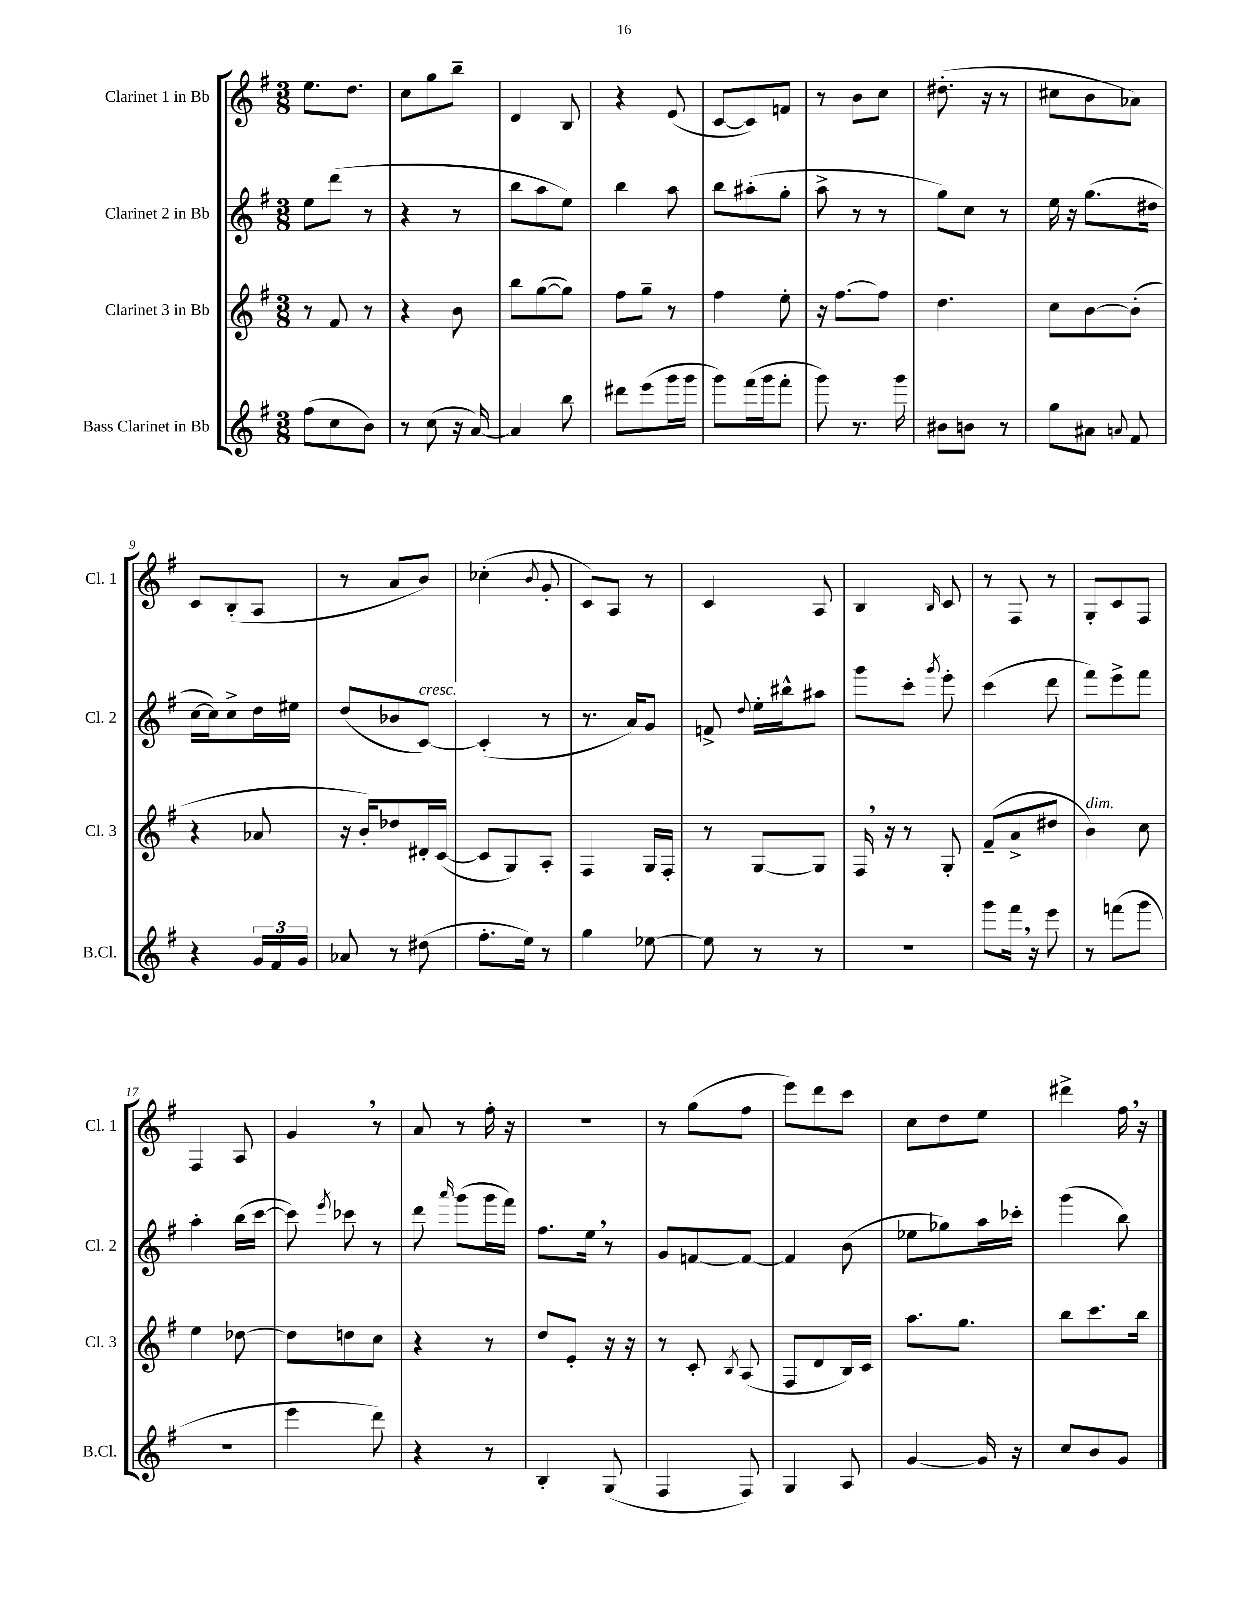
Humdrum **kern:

**kern	**kern	**kern	**kern
*staff4	*staff3	*staff2	*staff1
*clefG2	*clefG2	*clefG2	*clefG2
*k[f#]	*k[f#]	*k[f#]	*k[f#]
*M3/8	*M3/8	*M3/8	*M3/8
(8ff#	8r	8ee	8.ee
8cc	8f#	(8ddd	.
.	.	.	8.dd
8b)	8r	8r	.
=	=	=	=
8r	4r	4r	8cc
(8cc	.	.	8gg
16r	8b	8r	8bb~
[16a)	.	.	.
=	=	=	=
4a]	8bb	8bb	4d
.	([8gg	8aa	.
8bb	8gg])	8ee)	8B
=	=	=	=
8ddd#	8ff#	4bb	4r
(8eee	8gg~	.	.
16ggg	8r	8aa	(8e
16ggg	.	.	.
=	=	=	=
8ggg)	4ff#	8bb	[8c
(16fff#	.	(8aa#'	8c])
16ggg	.	.	.
8fff#'	8ee'	8gg'	8f
=	=	=	=
8ggg)	16r	8aa^	8r
.	[8.ff#	.	.
8.r	.	8r	8b
.	8ff#]	8r	8cc
16ggg	.	.	.
=	=	=	=
8b#	4.dd	8gg)	(8.dd#'
8b	.	8cc	.
.	.	.	16r
8r	.	8r	8r
=	=	=	=
8gg	8cc	16ee	8cc#
.	.	16r	.
8a#	[8b	(8.gg	8b
8qqa	.	.	.
8f#	(8b']	.	8a-)
.	.	16dd#	.
=	=	=	=
4r	4r	[16cc	8c
.	.	16cc])	.
.	.	8cc^	(8B'
24g	8a-	16dd	8A
24f#	.	.	.
.	.	16ee#	.
24g	.	.	.
=	=	=	=
8a-	16r	(8dd	8r
.	16b')	.	.
8r	8dd-	8b-	8a
(8dd#	16d#'	[8c)	8b)
.	([16c	.	.
=	=	=	=
8.ff#'	8c]	(4c']	(4cc-'
.	8G)	.	.
16ee)	.	.	.
.	.	.	8qb
8r	8A'	8r	8g'
=	=	=	=
4gg	4F#	8.r	8c)
.	.	.	8A
.	.	16a)	.
[8ee-	16G	8g	8r
.	16F#'	.	.
=	=	=	=
8ee-]	8r	8f^	4c
.	.	8qqdd	.
8r	[8G	16ee'	.
.	.	16bb#^^	.
8r	8G]	8aa#	8A
=	=	=	=
4.r	16F#	8ggg	4B
.	16r	.	.
.	8r	8ccc'	.
.	.	8qggg	16qqB
.	8G'	8eee'	8c
=	=	=	=
8ggg	(8f#~	(4ccc	8r
16fff#	8a^	.	8F#
16r	.	.	.
8eee	8dd#	8ddd	8r
=	=	=	=
8r	4b)	8fff#)	8G'
(8fff	.	8eee^	8c
8ggg	8cc	8fff#	8F#
=	=	=	=
4.r	4ee	4aa'	4F#
.	[8dd-	(16bb	8A
.	.	[16ccc	.
=	=	=	=
4eee	8dd-]	8ccc])	4g
.	.	8qeee	.
.	8dd	8ccc-	.
8ddd)	8cc	8r	8r
=	=	=	=
4r	4r	8ddd	8a
.	.	16qqaaa	.
.	.	(8ggg	8r
8r	8r	16ggg	16ff#'
.	.	16fff#)	16r
=	=	=	=
4B'	8dd	8.ff#	4.r
.	8e'	.	.
.	.	16ee	.
(8G	16r	8r	.
.	16r	.	.
=	=	=	=
4F#	8r	8g	8r
.	8c'	[8f	(8gg
.	8qB	.	.
8F#)	(8A	8f_	8ff#
=	=	=	=
4G	8F#	4f]	8eee)
.	8d	.	8ddd
8A	16B)	(8b	8ccc
.	16c	.	.
=	=	=	=
[4g	8.aa	8ee-	8cc
.	.	8gg-)	8dd
.	8.gg	.	.
16g]	.	16aa	8ee
16r	.	16ccc-'	.
=	=	=	=
8cc	8bb	(4ggg	4ddd#^
8b	8.ccc	.	.
8g	.	8bb)	16ff#
.	16bb	.	16r
==	==	==	==
*-	*-	*-	*-
